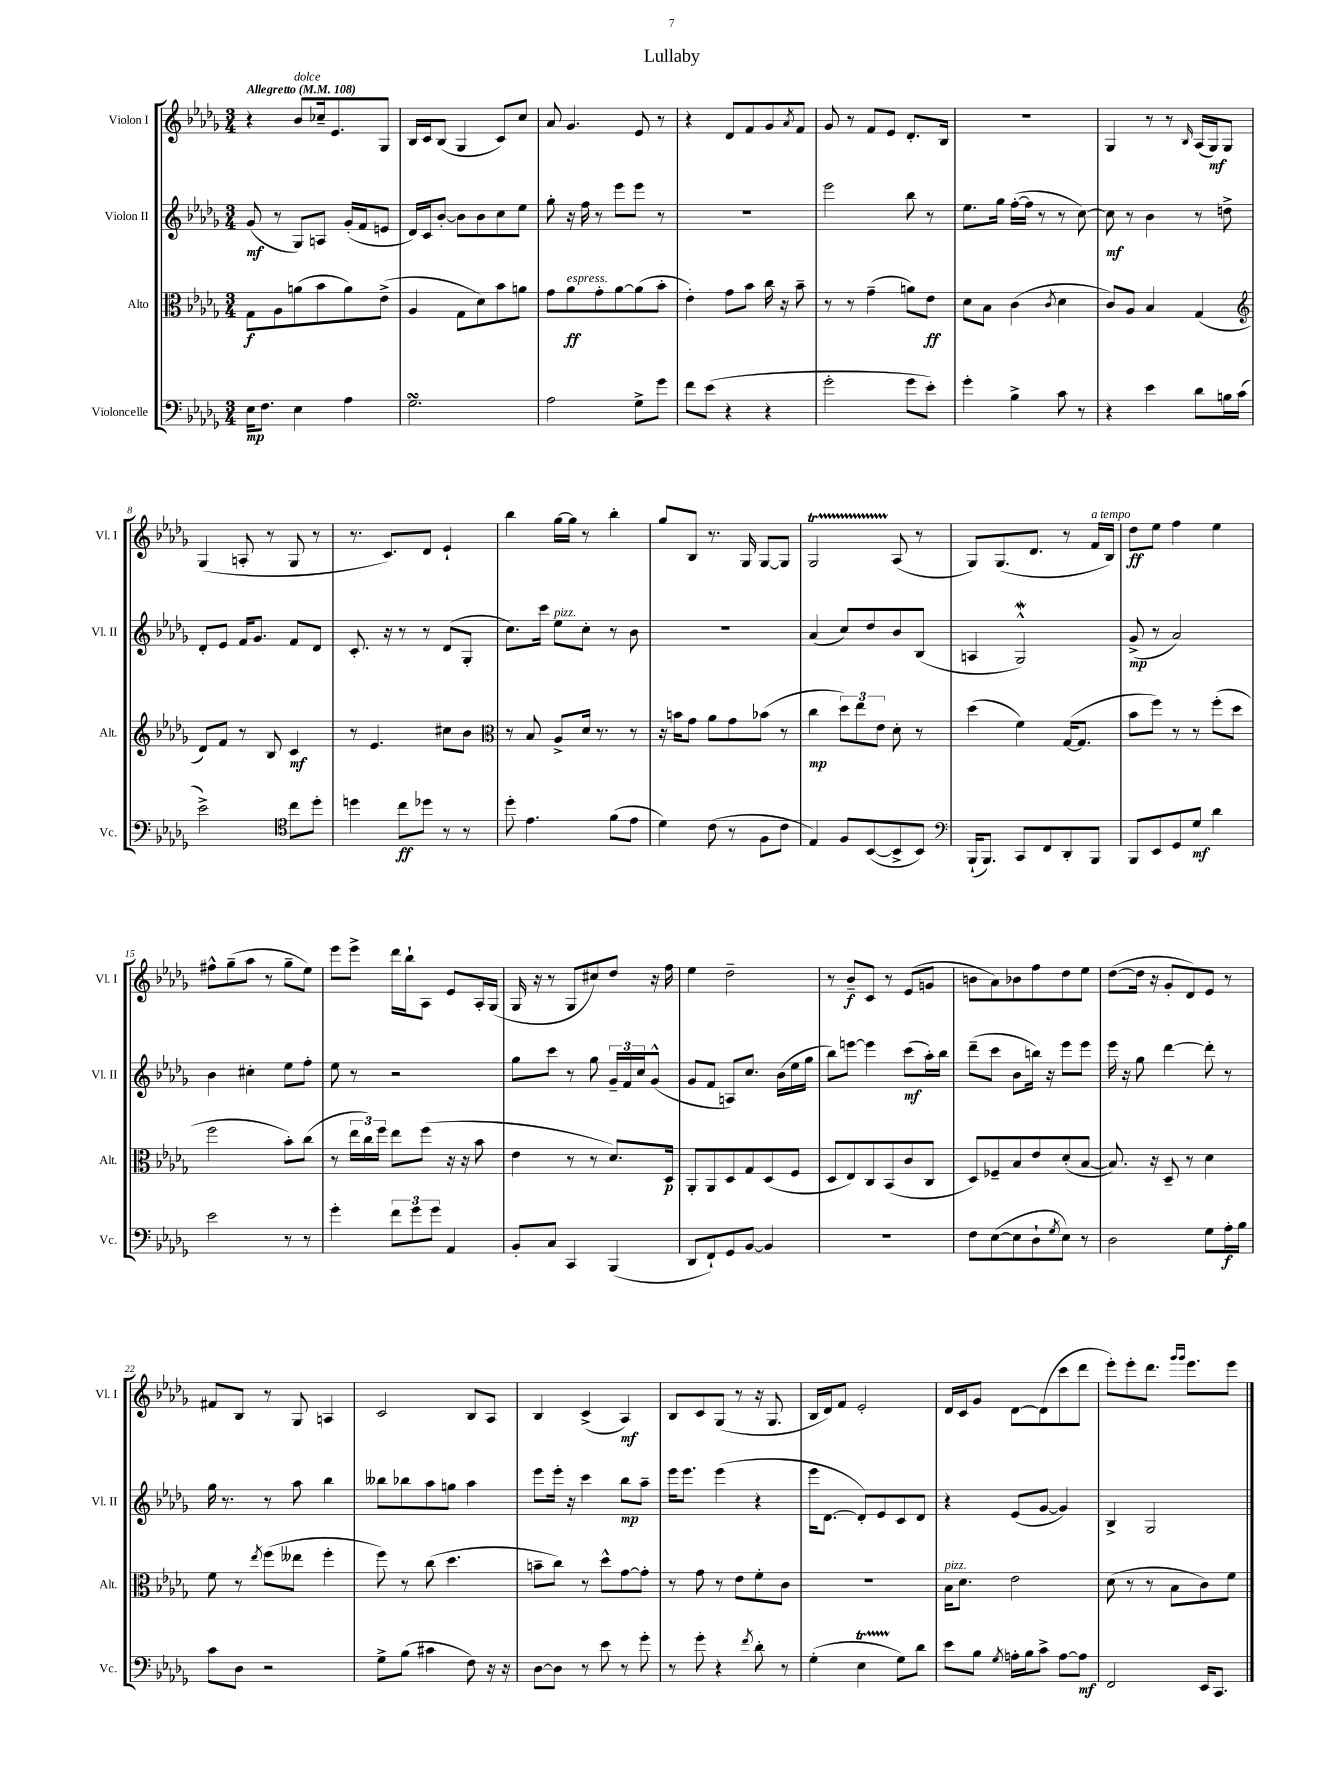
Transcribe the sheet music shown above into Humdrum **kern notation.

**kern	**dynam	**kern	**dynam	**kern	**dynam	**kern	**dynam
*part4	*part4	*part3	*part3	*part2	*part2	*part1	*part1
*staff4	*staff4	*staff3	*staff3	*staff2	*staff2	*staff1	*staff1
*I"Violoncelle	*	*I"Alto	*	*I"Violon II	*	*I"Violon I	*
*I'Vc.	*	*I'Alt.	*	*I'Vl. II	*	*I'Vl. I	*
*clefF4	*	*clefC3	*	*clefG2	*	*clefG2	*
*k[b-e-a-d-g-]	*	*k[b-e-a-d-g-]	*	*k[b-e-a-d-g-]	*	*k[b-e-a-d-g-]	*
*M3/4	*	*M3/4	*	*M3/4	*	*M3/4	*
*MM108	*	*MM108	*	*MM108	*	*MM108	*
=1	=1	=1	=1	=1	=1	=1	=1
!	!	!	!	!	!	!LO:TX:a:B:t=Allegretto	!
16E-\KL	mp	8G-\L	f	(8g-/	mf	4r	.
8.F\J	.	.	.	.	.	.	.
.	.	8A-\	.	8r	.	.	.
!	!	!	!	!	!	!LO:TX:a:i:t=dolce	!
4E-\	.	(8an\	.	8G-/L)	.	8b-/L	.
.	.	8b-\	.	8An/J	.	16cc-X~/k	.
.	.	.	.	.	.	8.e-/	.
4A-\	.	8a\)	.	(16g-'/LL	.	.	.
.	.	.	.	16f/J	.	.	.
.	.	(8e-^\J	.	8en/J	.	8G-/J	.
=2	=2	=2	=2	=2	=2	=2	=2
2.G-sSSs\	.	4A-/	.	16d-/LL)	.	16B-/LL	.
.	.	.	.	16c/J	.	16c/J	.
.	.	.	.	[8b-'/J	.	(8B-/J	.
.	.	8G-\L	.	8b-\L]	.	4G-/	.
.	.	8d-\)	.	8b-\	.	.	.
.	.	8b-\	.	8cc\	.	8c/L)	.
.	.	8an\J	.	8ee-\J	.	8cc/J	.
=3	=3	=3	=3	=3	=3	=3	=3
2A-\	.	8g-\L	.	8gg-'\	.	8a-/	.
!	!	!LO:TX:a:i:t=espress.	!	!	!	!	!
.	.	8a-\	ff	16r	.	4.g-/	.
.	.	.	.	16ff\	.	.	.
.	.	8g-'\	.	8r	.	.	.
.	.	[8a-\	.	8eee-\L	.	.	.
8G-^\L	.	(8a-\]	.	8eee-\J	.	8e-/	.
8g-\J	.	8b-'\J	.	8r	.	8r	.
=4	=4	=4	=4	=4	=4	=4	=4
8f\L	.	4e-'\)	.	2.r	.	4r	.
(8e-\J	.	.	.	.	.	.	.
4r	.	8g-\L	.	.	.	8d-/L	.
.	.	8b-\J	.	.	.	8f/	.
4r	.	16cc\	.	.	.	8g-/	.
.	.	16r	.	.	.	.	.
.	.	.	.	.	.	8qa-/	.
.	.	8b-~\	.	.	.	8f/J	.
=5	=5	=5	=5	=5	=5	=5	=5
2g-'\	.	8r	.	2eee-\	.	8g-/	.
.	.	8r	.	.	.	8r	.
.	.	(4g-~\	.	.	.	8f/L	.
.	.	.	.	.	.	8e-/J	.
8g-\L	.	8an\L)	.	8bb-\	.	8.d-'/L	.
8e-'\J)	.	8e-\J	ff	8r	.	.	.
.	.	.	.	.	.	16B-/Jk	.
=6	=6	=6	=6	=6	=6	=6	=6
4g-'\	.	8d-\L	.	8.ee-\L	.	2.r	.
.	.	8B-\J	.	.	.	.	.
.	.	.	.	16gg-\Jk	.	.	.
4B-^\	.	(4c\	.	([16ff'\LL	.	.	.
.	.	.	.	16ff\JJ]	.	.	.
.	.	.	.	8r	.	.	.
.	.	8qc/	.	.	.	.	.
8c\	.	4d-\	.	8r	.	.	.
8r	.	.	.	[8cc\)	.	.	.
=7	=7	=7	=7	=7	=7	=7	=7
4r	.	8c/L)	.	8cc\]	mf	4G-/	.
.	.	8A-/J	.	8r	.	.	.
4e-\	.	4B-/	.	4b-\	.	8r	.
.	.	.	.	.	.	8r	.
.	.	.	.	.	.	16qqB-/	.
8d-\L	.	(4G-/	.	8r	.	(16A-/LL	.
.	.	.	.	.	.	16G-/J)	mf
16Bn\L	.	.	.	8ddn^\	.	8G-/J	.
(16c\JJ	.	.	.	.	.	.	.
!!LO:LB:g=z
=8	=8	=8	=8	=8	=8	=8	=8
*	*	*clefG2	*	*	*	*	*
2e-^\)	.	8d-/L)	.	8d-'/L	.	(4G-/	.
.	.	8f/J	.	8e-/J	.	.	.
.	.	8r	.	16f/KL	.	8An'/	.
.	.	.	.	8.g-/J	.	.	.
.	.	8B-/	.	.	.	8r	.
*clefC4	*	*	*	*	*	*	*
8cc\L	.	4c/	mf	8f/L	.	8G-/	.
8dd-'\J	.	.	.	8d-/J	.	8r	.
=9	=9	=9	=9	=9	=9	=9	=9
4ddn\	.	8r	.	8.c'/	.	8.r	.
.	.	4.e-/	.	.	.	.	.
.	.	.	.	16r	.	8.c/L)	.
8cc\L	ff	.	.	8r	.	.	.
8dd-X\J	.	.	.	8r	.	8d-/J	.
8r	.	8cc#X\L	.	(8d-/L	.	4e-`/	.
8r	.	8b-\J	.	8G-'/J	.	.	.
=10	=10	=10	=10	=10	=10	=10	=10
*	*	*clefC3	*	*	*	*	*
8dd-'\	.	8r	.	8.cc\L)	.	4bb-\	.
4.e-\	.	8B-/	.	.	.	.	.
.	.	.	.	16ccc\Jk	.	.	.
!	!	!	!	!LO:TX:a:i:t=pizz.	!	!	!
.	.	8A-^/L	.	8ee-\L	.	[16gg-\LL	.
.	.	.	.	.	.	16gg-\JJ]	.
.	.	16d-/Jk	.	8cc'\J	.	8r	.
.	.	8.r	.	.	.	.	.
(8f\L	.	.	.	8r	.	4bb-'\	.
8e-\J	.	8r	.	8b-\	.	.	.
=11	=11	=11	=11	=11	=11	=11	=11
4d-\)	.	16r	.	2.r	.	8gg-/L	.
.	.	16bn\KL	.	.	.	.	.
.	.	8g-\J	.	.	.	8B-/J	.
(8c\	.	8a-\L	.	.	.	8.r	.
8r	.	8g-\	.	.	.	.	.
.	.	.	.	.	.	16G-/	.
8F\L	.	(8b-X\J	.	.	.	[8G-/L	.
8c\J	.	8r	.	.	.	8G-/J]	.
=12	=12	=12	=12	=12	=12	=12	=12
4E-/)	.	4cc\	mp	(4a-/	.	2G-T/	.
8F/L	.	12dd-\L)	.	8cc/L)	.	.	.
.	.	12ee-\	.	.	.	.	.
([8BB-/	.	.	.	8dd-/	.	.	.
.	.	12e-\J	.	.	.	.	.
8BB-^/]	.	8d-'\	.	8b-/	.	(8A-/	.
8BB-/J)	.	8r	.	(8B-/J	.	8r	.
=13	=13	=13	=13	=13	=13	=13	=13
*clefF4	*	*	*	*	*	*	*
(16BBB-`/KL	.	(4dd-\	.	4An/	.	8G-/L)	.
8.BBB-/J)	.	.	.	.	.	.	.
.	.	.	.	.	.	(8.G-/	.
8CC/L	.	4f\)	.	2G-w^^/)	.	.	.
.	.	.	.	.	.	8.d-/J	.
8FF/	.	.	.	.	.	.	.
8DD-'/	.	([16G-/KL	.	.	.	8r	.
.	.	8.G-/J]	.	.	.	.	.
!	!	!	!	!	!	!LO:TX:a:i:t=a tempo	!
8BBB-/J	.	.	.	.	.	16f/LL	.
.	.	.	.	.	.	16B-/JJ)	.
=14	=14	=14	=14	=14	=14	=14	=14
8BBB-/L	.	8b-\L	.	(8g-^/	mp	8dd-\L	ff
8EE-/	.	8ff\J)	.	8r	.	8ee-\J	.
8GG-/	.	8r	.	2a-/)	.	4ff\	.
8G-/J	mf	8r	.	.	.	.	.
4d-\	.	(8ff'\L	.	.	.	4ee-\	.
.	.	8dd-\J	.	.	.	.	.
!!LO:LB:g=z
=15	=15	=15	=15	=15	=15	=15	=15
2e-\	.	2ff\	.	4b-\	.	8ff#X^^\L	.
.	.	.	.	.	.	(8gg-~\	.
.	.	.	.	4cc#X'\	.	8aa-\J	.
.	.	.	.	.	.	8r	.
8r	.	8b-'\L)	.	8ee-\L	.	8gg-~\L	.
8r	.	(8cc\J	.	8ff'\J	.	8ee-\J)	.
=16	=16	=16	=16	=16	=16	=16	=16
4g-'\	.	8r	.	8ee-\	.	8eee-\L	.
.	.	24ee-\LL	.	8r	.	8eee-^\J	.
.	.	24cc\)	.	.	.	.	.
.	.	24ff\JJ	.	.	.	.	.
12f\L	.	8ee-\L	.	2r	.	16ddd-\LL	.
.	.	.	.	.	.	16bb-`\J	.
12g-\	.	.	.	.	.	.	.
.	.	(8ff\J	.	.	.	8A-\J	.
12g-\J	.	.	.	.	.	.	.
4AA-/	.	16r	.	.	.	8e-/L	.
.	.	16r	.	.	.	.	.
.	.	8b-\	.	.	.	16A-'/L	.
.	.	.	.	.	.	(16G-/JJ	.
=17	=17	=17	=17	=17	=17	=17	=17
8BB-'/L	.	4e-\	.	8gg-\L	.	16G-/	.
.	.	.	.	.	.	16r	.
8C/J	.	.	.	8ccc\J	.	8r	.
4CC/	.	8r	.	8r	.	8G-/L	.
.	.	8r	.	8gg-\	.	8cc#X/)	.
(4BBB-/	.	8.d-/L)	.	24g-~/LL	.	8dd-/J	.
.	.	.	.	24f/	.	.	.
.	.	.	.	24cc/J	.	.	.
.	.	.	.	(8g-^^/J	.	16r	.
.	.	16D-/Jk	p	.	.	16ff\	.
=18	=18	=18	=18	=18	=18	=18	=18
8DD-/L	.	8AA-'/L	.	8g-/L	.	4ee-\	.
8FF`/)	.	8AA-/	.	8f/J	.	.	.
8GG-/	.	8D-/	.	8An/L)	.	2dd-~\	.
[8BB-/J	.	8G-/	.	8.cc/J	.	.	.
4BB-/]	.	(8D-/	.	.	.	.	.
.	.	.	.	(16b-\LL	.	.	.
.	.	8F/J	.	16ee-\	.	.	.
.	.	.	.	16gg-\JJ	.	.	.
=19	=19	=19	=19	=19	=19	=19	=19
2.r	.	8D-/L	.	8bb-\L)	.	8r	.
.	.	8E-/)	.	[8eeen\J	.	8b-~/L	f
.	.	8C/	.	4eee\]	.	8c/J	.
.	.	(8BB-/	.	.	.	8r	.
.	.	8c/	.	(8ccc\L	mf	(8e-/L	.
.	.	8C/J	.	16aa-'\L)	.	8gn/J	.
.	.	.	.	16bb-\JJ	.	.	.
=20	=20	=20	=20	=20	=20	=20	=20
8F\L	.	8D-/L)	.	(8ddd-~\L	.	8bn\L	.
([8E-\	.	8F-X~/	.	8ccc\J	.	8a-\)	.
8E-\]	.	8B-/	.	8b-\L	.	8b-X\	.
8D-`\	.	8e-/	.	16bbn\Jk)	.	8ff\	.
.	.	.	.	16r	.	.	.
8qG-/	.	.	.	.	.	.	.
8E-\J)	.	(8d-'/	.	8eee-\L	.	8dd-\	.
8r	.	[8B-/J	.	8eee-\J	.	8ee-\J	.
=21	=21	=21	=21	=21	=21	=21	=21
2D-\	.	8.B-/])	.	16eee-\	.	([8dd-\L	.
.	.	.	.	16r	.	.	.
.	.	.	.	8gg-\	.	16dd-\Jk]	.
.	.	16r	.	.	.	16r	.
.	.	8D-~/	.	[4ddd-\	.	8g-'/L	.
.	.	8r	.	.	.	8d-/)	.
8G-\L	.	4d-\	.	8ddd-'\]	.	8e-/J	.
16A-'\L	f	.	.	8r	.	8r	.
16B-\JJ	.	.	.	.	.	.	.
!!LO:LB:g=z
=22	=22	=22	=22	=22	=22	=22	=22
8c\L	.	8f\	.	16gg-\	.	8f#X/L	.
.	.	.	.	8.r	.	.	.
8D-\J	.	8r	.	.	.	8B-/J	.
.	.	8qee-/	.	.	.	.	.
2r	.	(8ff\L	.	8r	.	8r	.
.	.	8ee--X\J	.	8aa-\	.	8G-/	.
.	.	4ff'\	.	4bb-\	.	4An/	.
=23	=23	=23	=23	=23	=23	=23	=23
8G-^\L	.	8ff\)	.	8bb--X\L	.	2c/	.
(8B-\J	.	8r	.	8bb-X\	.	.	.
4c#X\	.	(8cc\	.	8aa-\	.	.	.
.	.	4.dd-\	.	8ggn\J	.	.	.
8F\)	.	.	.	4aa-\	.	8B-/L	.
16r	.	.	.	.	.	8A-/J	.
16r	.	.	.	.	.	.	.
=24	=24	=24	=24	=24	=24	=24	=24
[8D-\L	.	8bn~\L	.	8eee-\L	.	4B-/	.
8D-\J]	.	8cc\J)	.	16eee-'\Jk	.	.	.
.	.	.	.	16r	.	.	.
8r	.	8r	.	4ccc\	.	(4c^/	.
8e-\	.	8dd-^^\L	.	.	.	.	.
8r	.	[8g-\	.	8bb-\L	mp	4A-/)	mf
8g-'\	.	8g-'\J]	.	8aa-~\J	.	.	.
=25	=25	=25	=25	=25	=25	=25	=25
8r	.	8r	.	16eee-\KL	.	8B-/L	.
.	.	.	.	8.eee-\J	.	.	.
8g-'\	.	8g-\	.	.	.	8c/	.
4r	.	8r	.	(4eee-\	.	(8G-/J	.
.	.	8e-\L	.	.	.	8r	.
8qf/	.	.	.	.	.	.	.
8d-'\	.	8f'\	.	4r	.	16r	.
.	.	.	.	.	.	8.G-/	.
8r	.	8c\J	.	.	.	.	.
=26	=26	=26	=26	=26	=26	=26	=26
(4G-'\	.	2.r	.	16eee-\KL	.	16B-/LL	.
.	.	.	.	[8.d-\J	.	16d-/J)	.
.	.	.	.	.	.	8f/J	.
4E-T\	.	.	.	8d-'/L])	.	2e-'/	.
.	.	.	.	8e-/	.	.	.
8G-\L)	.	.	.	8c/	.	.	.
8d-\J	.	.	.	8d-/J	.	.	.
=27	=27	=27	=27	=27	=27	=27	=27
!	!	!LO:TX:a:i:t=pizz.	!	!	!	!	!
8e-\L	.	16B-\KL	.	4r	.	16d-/LL	.
.	.	8.d-\J	.	.	.	16c/J	.
8B-\J	.	.	.	.	.	8g-/J	.
8qG-/	.	.	.	.	.	.	.
16An'\LL	.	2e-\	.	(8e-/L	.	[8d-\L	.
16B-\J	.	.	.	.	.	.	.
8c^\J	.	.	.	[8g-/J	.	(8d-\]	.
[8A\L	.	.	.	4g-/])	.	8ccc\	.
8A\J]	mf	.	.	.	.	8ddd-\J	.
=28	=28	=28	=28	=28	=28	=28	=28
2FF/	.	(8d-\	.	4B-^/	.	8eee-'\L)	.
.	.	8r	.	.	.	8eee-'\	.
.	.	8r	.	2G-/	.	8.ddd-\J	.
.	.	8B-\L	.	.	.	.	.
.	.	.	.	.	.	16qqggg-/LL	.
.	.	.	.	.	.	16qqggg-/JJ	.
.	.	.	.	.	.	8.eee-\L	.
16EE-/KL	.	8c\)	.	.	.	.	.
8.CC/J	.	.	.	.	.	.	.
.	.	8f\J	.	.	.	8eee-\J	.
==	==	==	==	==	==	==	==
*-	*-	*-	*-	*-	*-	*-	*-
